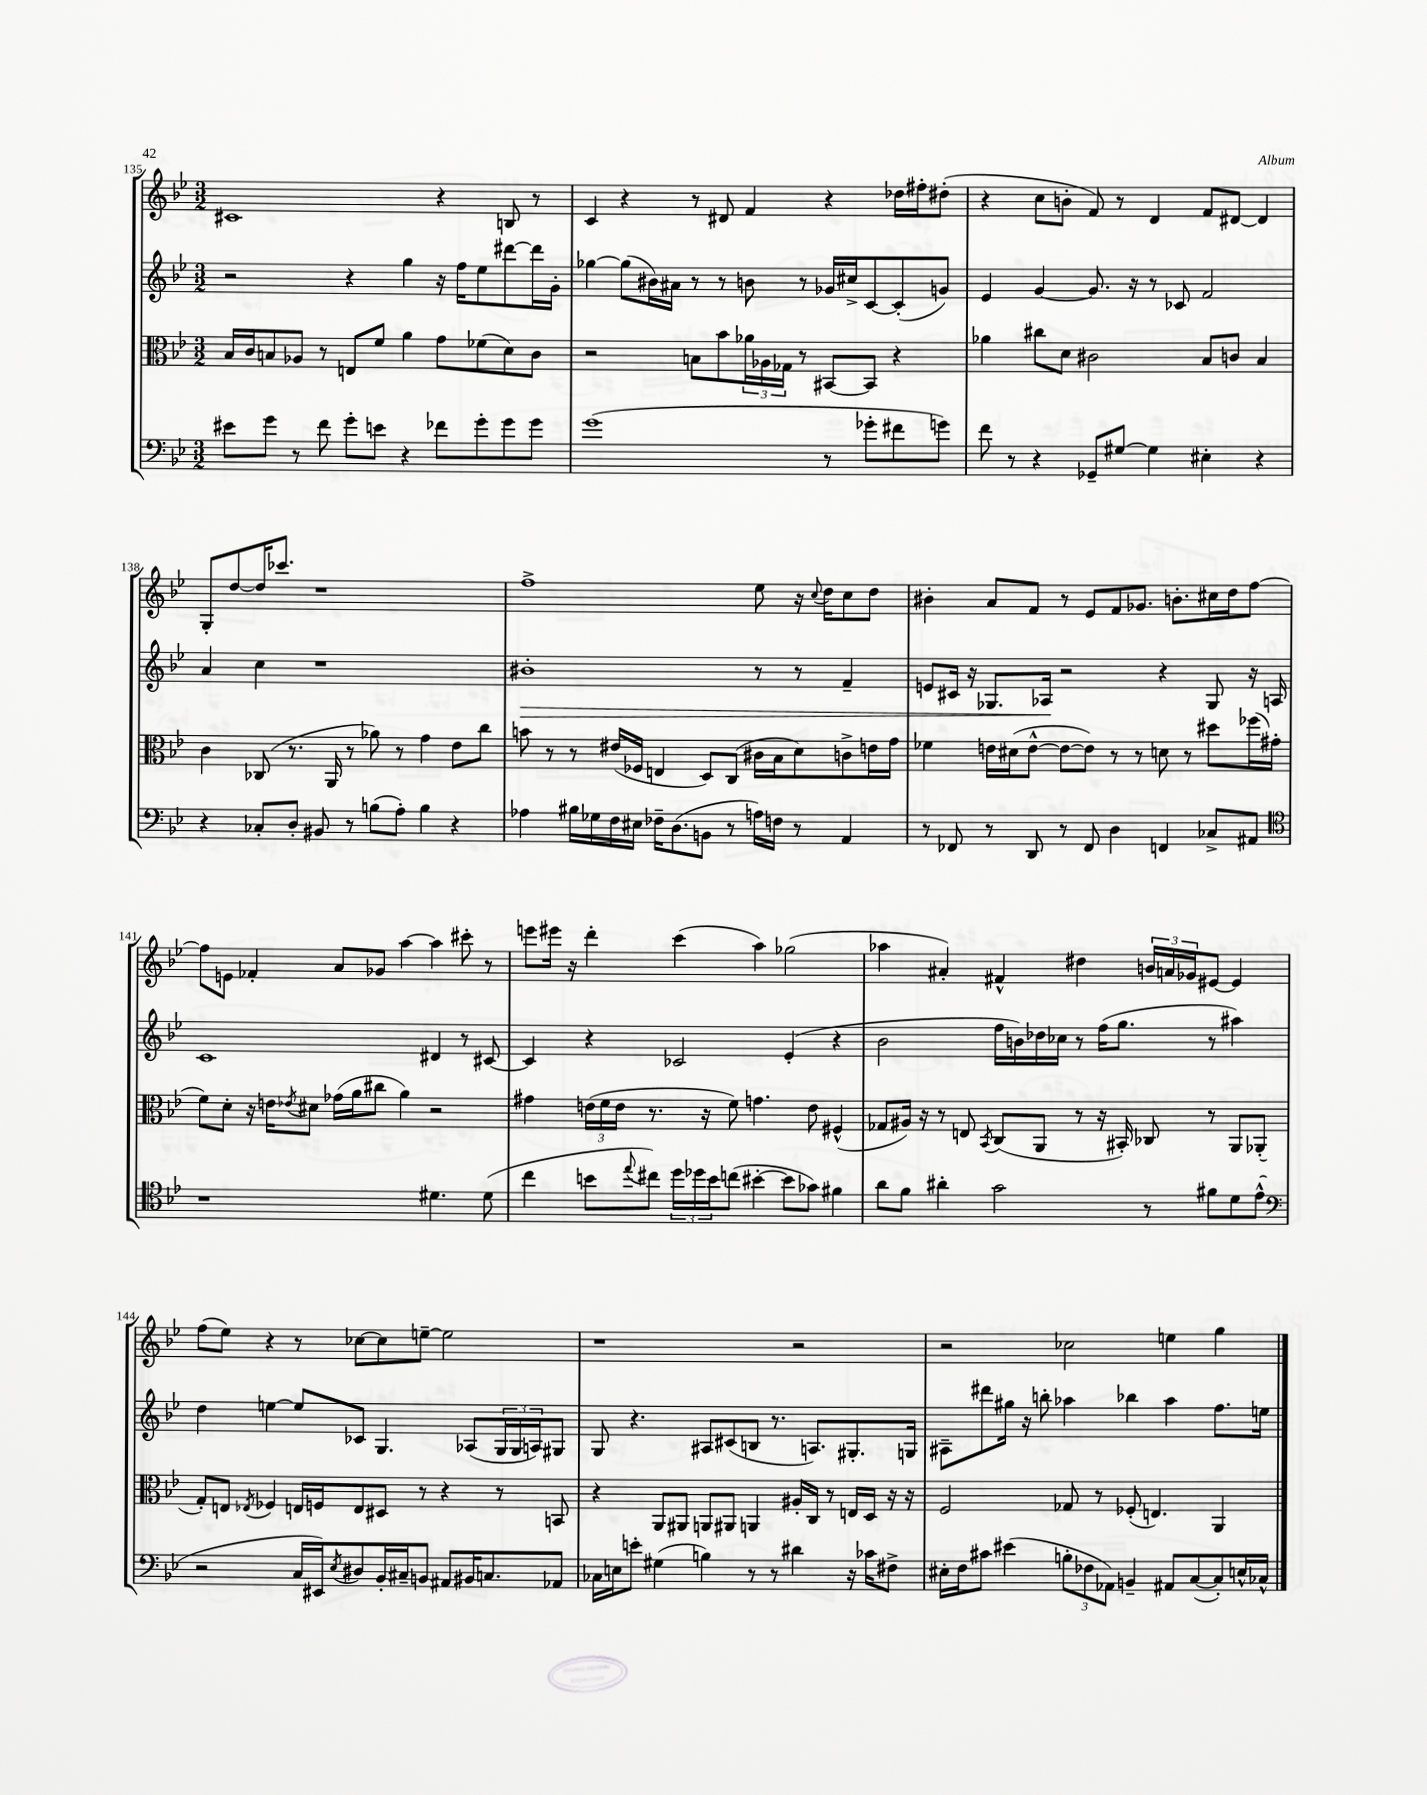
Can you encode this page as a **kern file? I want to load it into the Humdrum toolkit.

**kern	**kern	**kern	**dynam	**kern
*part4	*part3	*part2	*part2	*part1
*staff4	*staff3	*staff2	*staff2	*staff1
*clefF4	*clefC3	*clefG2	*	*clefG2
*k[b-e-]	*k[b-e-]	*k[b-e-]	*	*k[b-e-]
*M3/2	*M3/2	*M3/2	*	*M3/2
=135	=135	=135	=135	=135
8e#X\L	16B-/LL	2r	.	1c#X
.	16c/J	.	.	.
8g\J	8Bn/	.	.	.
8r	8A-X/J	.	.	.
8f\	8r	.	.	.
8g'\L	8En/L	4r	.	.
8en\J	8f/J	.	.	.
4r	4a\	4gg\	.	.
8f-X\L	8g\L	16r	.	4r
.	.	16ff\KL	.	.
8g'\	(8f-X\	8ee-\	.	.
8g\	8d\)	[8ddd#X\	.	8Bn/
8g\J	8c\J	16ddd#\L]	.	8r
.	.	16g'\JJ	.	.
=136	=136	=136	=136	=136
(1g	2r	[4gg-X\	.	4c/
.	.	(8gg-\L]	.	4r
.	.	16b#X\L)	.	.
.	.	16a#X\JJ	.	.
.	8Bn\L	8r	.	8r
.	8b-\	8r	.	8d#X/
.	24a-X\L	8bn\	.	4f/
.	24A-X\	.	.	.
.	24G-X\JJ	.	.	.
.	8r	8r	.	.
8r	[8BB#X/L	16g-X/LL	.	4r
.	.	16cc#X^/J	.	.
8g-X'\L	8BB#/J]	[8c/	.	.
8f#X\	4r	(8c'/]	.	16dd-X\LL
.	.	.	.	16ff#X'\J
8gn\J)	.	8gn/J)	.	(8dd#X'\J
=137	=137	=137	=137	=137
8f\	4a-X\	4e-/	.	4r
8r	.	.	.	.
4r	8cc#X\L	[4g/	.	8cc\L
.	8d\J	.	.	8bn'\J
8GG-X~/L	2c#X\	8.g/]	.	8f/)
[8G#X/J	.	.	.	8r
.	.	16r	.	.
4G#\]	.	8r	.	4d/
.	.	8c-X/	.	.
4E#X'\	8B-/L	2f/	.	8f/L
.	8cn/J	.	.	[8d#X/J
4r	4B-/	.	.	4d#/]
!!LO:LB:g=z
=138	=138	=138	=138	=138
4r	4c\	4a/	.	8G'/L
.	.	.	.	[8dd/
8C-X'/L	(8C-X/	4cc\	.	16dd/K]
.	.	.	.	8.ccc-X/J
8D'/J	8.r	.	.	.
8BB#X/	.	1r	.	1r
.	16AA/	.	.	.
8r	8r	.	.	.
(8Bn\L	8a-X\)	.	.	.
8A'\J)	8r	.	.	.
4B\	4g\	.	.	.
4r	8e-\L	.	.	.
.	8cc\J	.	.	.
=139	=139	=139	=139	=139
!	!	!	!LO:HP:b	!
4A-X\	8bn\	1b#X'	>	1ff^
.	8r	.	.	.
16B#X\LL	8r	.	.	.
16G-X\	.	.	.	.
16F\	(16e#X/LL	.	.	.
16E#X\JJ	16F-X/JJ	.	.	.
16F-X~\KL	4En/	.	.	.
(8.D\	.	.	.	.
8BBn\J	8D/L)	.	.	.
8r	(8C/J	.	.	.
16An\LL)	16c#X\LL	8r	.	8ee-\
16Fn\JJ	16B-\J	.	.	.
8r	8d\)	8r	.	16r
.	.	.	.	8qqcc/
.	.	.	.	16dd\KL
4AA/	8cn^\	4f~/	.	8cc\
.	16en\L	.	.	8dd\J
.	16g\JJ	.	.	.
=140	=140	=140	=140	=140
8r	4f-X\	8en/L	.	4b#X'\
8FF-X/	.	16c#X/Jk	.	.
.	.	16r	.	.
8r	16en\LL	8.G-X/L	.	8a/L
.	(16d#X\J	.	.	.
8DD/	[8e^^\J	.	.	8f/J
.	.	16A-X/Jk	.	.
8r	8e\L_	2r	]	8r
8FF-/	8e\J])	.	.	8e-/L
4D\	8r	.	.	8f/
.	8r	.	.	8.g-X/J
4FFn/	8dn\	4r	.	.
.	.	.	.	8.bn'\L
.	8r	.	.	.
8C-X^/L	8dd#X\L	8G-/	.	16cc#X\L
.	.	.	.	16dd\J
8AA#X/J	(16ff-X\L	16r	.	[8ff\J
.	16g#X'\JJ	16An/	.	.
!!LO:LB:g=z
=141	=141	=141	=141	=141
*clefC4	*	*	*	*
1r	8f\L)	1c	.	8ff\L]
.	8d'\J	.	.	8en\J
.	16r	.	.	4f-X'/
.	16en\KL	.	.	.
.	8qe-X/	.	.	.
.	8d#X\J	.	.	.
.	(16g-X\LL	.	.	8a/L
.	16a\J	.	.	.
.	8cc#X\J	.	.	8g-X/J
.	4a\)	.	.	[4aa\
4.d#X\	2r	4d#X/	.	4aa\]
.	.	8r	.	8ccc#X'\
(8d#\	.	[8c#X/	.	8r
=142	=142	=142	=142	=142
4cc\	4g#X\	4c#/]	.	8eeen\L
.	.	.	.	16eee#X\Jk
.	.	.	.	16r
8bn\L	(24en\LL	4r	.	4ddd'\
.	24f\	.	.	.
.	24e\JJ	.	.	.
8qqee-/	.	.	.	.
8cc#X\J)	8.r	.	.	.
24dd\LL	.	2c-X/	.	(4ccc\
24dd-X\	.	.	.	.
.	16r	.	.	.
24b\J	.	.	.	.
(8ccn\J	8f\)	.	.	.
[4b#X'\	4.gn\	.	.	4aa\)
8b#\L]	.	(4e-'/	.	(2gg-X\
8g-X\J)	8e\	.	.	.
4f#X\	(4F#X^^/	4r	.	.
=143	=143	=143	=143	=143
8a\L	8G-X/L	2b-\	.	4aa-X\
8f\J	16A#X/Jk)	.	.	.
.	16r	.	.	.
4a#X'\	8r	.	.	4a#X'/)
.	8En/	.	.	.
.	8qBB-/	.	.	.
2g\	(8C/L	16ff\LL	.	4f#X^^/
.	.	16bn\)	.	.
.	8AA/J	16dd-X\	.	.
.	.	16cc-X\JJ	.	.
.	8r	8r	.	4dd#X\
.	16r	(16ff\KL	.	.
.	16BB#X'/)	8.gg\J	.	.
8r	8C-X/	.	.	24bn/LL
.	.	.	.	24an/
.	.	.	.	24g-X/J
8f#X\L	8r	8r	.	[8e#X/J
8d\	8AA/L	4aa#X\)	.	4e#/]
(8e-^^\J	(8AA-X'/J	.	.	.
!!LO:LB:g=z
=144	=144	=144	=144	=144
*clefF4	*	*	*	*
2r	8G'/L)	4dd\	.	(8ff\L
.	8En/J	.	.	8ee-\J)
.	8qE-X/	.	.	.
.	4F-X/	[4een\	.	4r
16C/LL	16En/LL	8ee/L]	.	8r
16EE#X/J)	16Fn/J	.	.	.
8qE-/	.	.	.	.
8D#X/	8E/	8c-X/J	.	[8cc-X\L
16BB-'/L	8D#X/J	4.G/	.	8cc-\]
16C#X~/J	.	.	.	.
8BBn/J	8r	.	.	[8een~\J
8AA#X/L	4r	.	.	2ee\]
16BB#X/K	.	(8A-X/L	.	.
8.Cn/	.	.	.	.
.	8r	24G/L	.	.
.	.	24G/	.	.
.	.	24An/J)	.	.
8AA-X/J	8BBn/	8G#X/J	.	.
=145	=145	=145	=145	=145
16C-X\LL	4r	8G/	.	1r
16En\J	.	.	.	.
8en'\J	.	4.r	.	.
(4G#X\	8AA/L	.	.	.
.	8AA#X/J	.	.	.
4Bn\)	8AAn/L	8A#X/L	.	.
.	8AA#X/J	(8c#X/	.	.
8r	4AAn/	8Bn/J	.	.
8r	.	8.r	.	.
4d#X\	16A#X'/LL	.	.	2r
.	16C/JJ	8.An/L)	.	.
.	8r	.	.	.
16r	16En/LL	8.G#X'/	.	.
16c-X\KL	16D/JJ	.	.	.
8F#X^\J	16r	.	.	.
.	16r	16Gn/Jk	.	.
=146	=146	=146	=146	=146
16E#X'\LL	2F/	8A#X~\L	.	2r
16F\J	.	.	.	.
8c#X\J	.	8ddd#X\	.	.
(4e#X\	.	16gg#X\Jk	.	.
.	.	16r	.	.
.	.	8bbn'\	.	.
12Bn'\L	8G-X/	4aa-X\	.	2cc-X\
12F-X\	.	.	.	.
.	8r	.	.	.
12AA-X\J)	.	.	.	.
4BBn~/	(8F-X'/	4bb-X\	.	.
.	4.En/)	.	.	.
8AA#X/L	.	4aa-\	.	4een\
([8C/	.	.	.	.
8C'/])	4AA/	8.ff\L	.	4gg\
16En^^/L	.	.	.	.
16C-X^^/JJ	.	16een\Jk	.	.
==	==	==	==	==
*-	*-	*-	*-	*-
